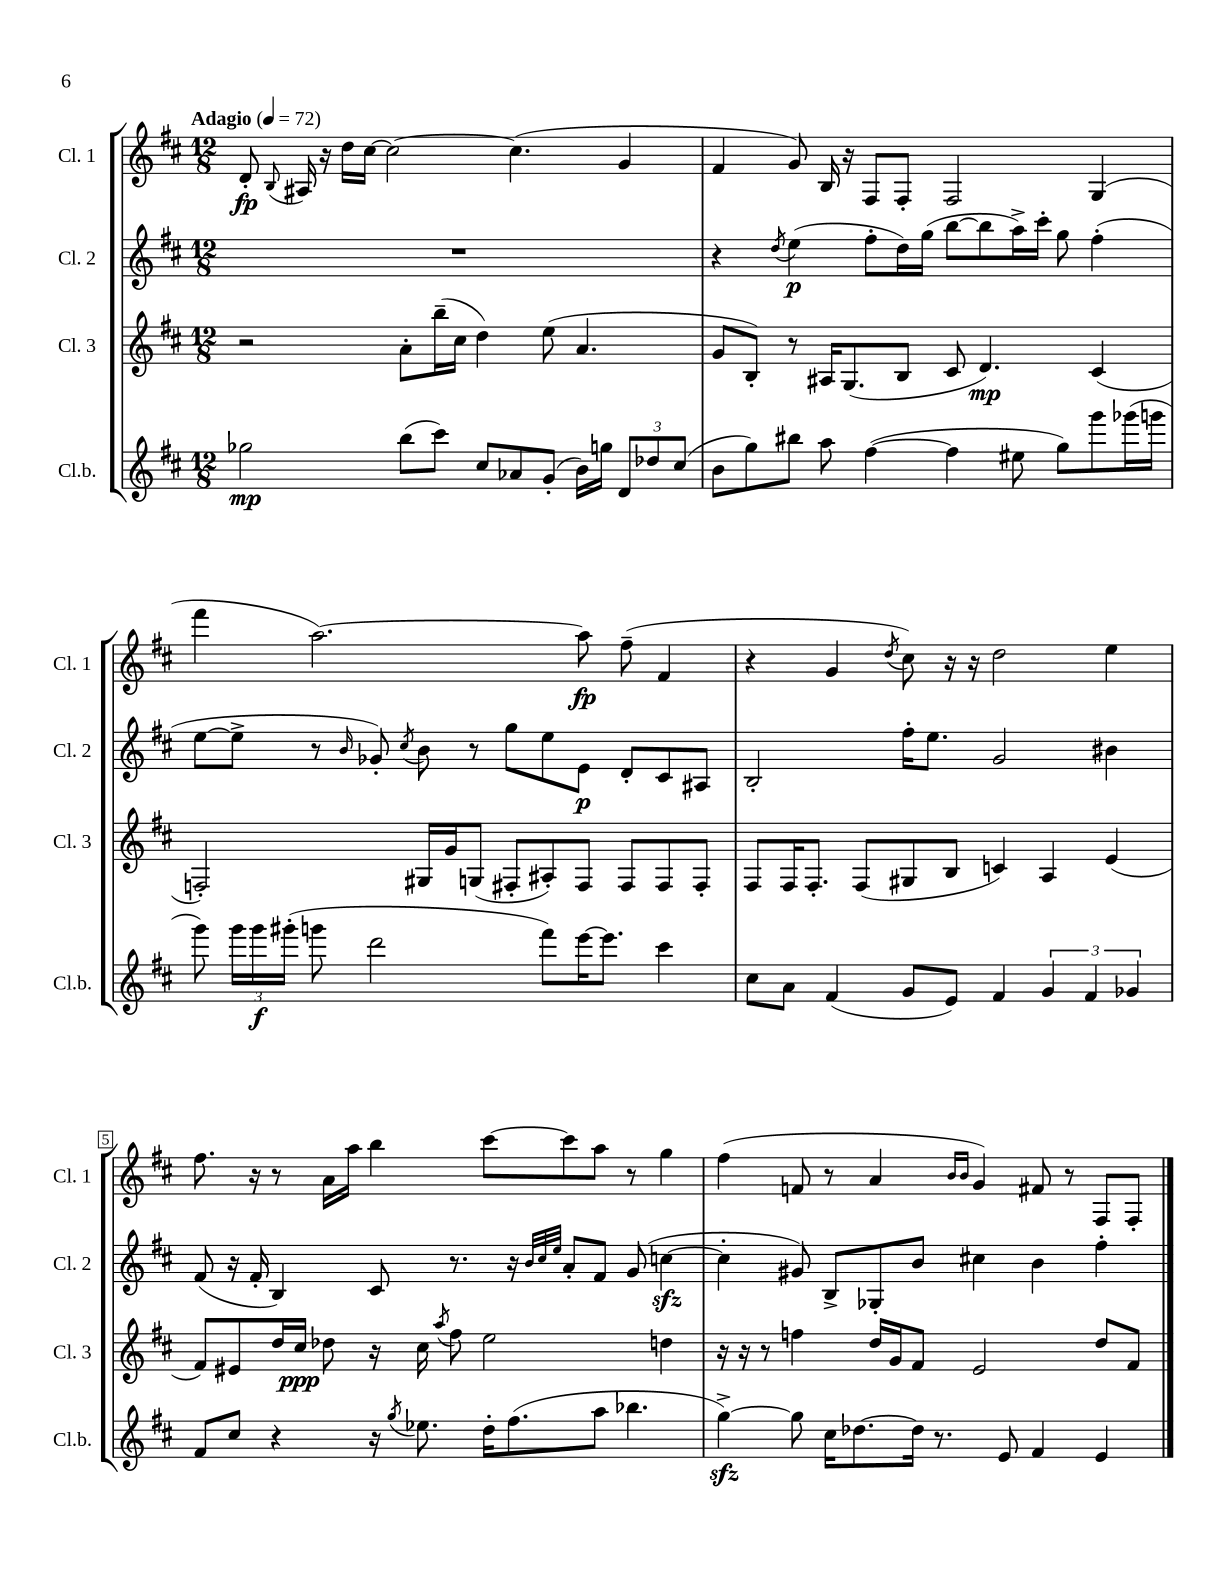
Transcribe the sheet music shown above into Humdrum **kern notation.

**kern	**kern	**kern	**kern
*staff4	*staff3	*staff2	*staff1
*clefG2	*clefG2	*clefG2	*clefG2
*k[f#c#]	*k[f#c#]	*k[f#c#]	*k[f#c#]
*M12/8	*M12/8	*M12/8	*M12/8
*MM72	*MM72	*MM72	*MM72
2gg-	2r	1.r	8d'
.	.	.	8qqB
.	.	.	16A#
.	.	.	16r
.	.	.	16dd
.	.	.	[16cc#
.	.	.	2cc#_
(8bb	8a'	.	.
8ccc#)	(16bb~	.	.
.	16cc#	.	.
8cc#	4dd)	.	.
8a-	.	.	(4.cc#]
(8g'	(8ee	.	.
16b)	4.a	.	.
16gg	.	.	.
12d	.	.	4g
12dd-	.	.	.
(12cc#	.	.	.
=	=	=	=
8b	8g	4r	4f#
8gg)	8B')	.	.
.	.	8qdd	.
8bb#	8r	(4ee	8g)
8aa	16A#	.	16B
.	(8.G	.	16r
([4ff#	.	8ff#'	8F#
.	8B	16dd)	8F#'
.	.	(16gg	.
4ff#]	8c#	[8bb	2F#
.	4.d)	8bb]	.
8ee#	.	16aa^)	.
.	.	16ccc#'	.
8gg)	.	8gg	.
8ggg	(4c#	(4ff#'	(4G
(16ggg-	.	.	.
16ggg	.	.	.
=	=	=	=
8ggg)	2F')	[8ee	4fff#
24ggg	.	8ee^]	.
24ggg	.	.	.
(24ggg#'	.	.	.
8ggg	.	8r	[2.aa)
.	.	16qqb	.
2ddd	.	8g-')	.
.	.	8qcc#	.
.	16G#	8b	.
.	16g	.	.
.	(8G	8r	.
.	8F#'	8gg	.
8fff#)	8A#')	8ee	.
[16eee	8F#	8e	8aa]
8.eee]	.	.	.
.	8F#	8d'	(8ff#~
4ccc#	8F#	8c#	4f#
.	8F#'	8A#	.
=	=	=	=
8cc#	8F#	2B'	4r
8a	16F#	.	.
.	8.F#'	.	.
(4f#	.	.	4g
.	(8F#	.	.
.	.	.	8qdd
8g	8G#	16ff#'	8cc#)
.	.	8.ee	.
8e)	8B	.	16r
.	.	.	16r
4f#	4c)	2g	2dd
6g	4A	.	.
6f#	.	.	.
.	(4e	4b#	4ee
6g-	.	.	.
=	=	=	=
8f#	8f#)	(8f#	8.ff#
8cc#	8e#	16r	.
.	.	16f#'	16r
4r	16dd	4B)	8r
.	16cc#	.	.
.	8dd-	.	16a
.	.	.	16aa
16r	16r	8c#	4bb
8qgg	.	.	.
8.ee-	16cc#	.	.
.	8qaa	.	.
.	8ff#	8.r	.
16dd'	2ee	.	[8ccc#
(8.ff#	.	16r	.
.	.	32qqb	.
.	.	32qqcc#	.
.	.	32qqee	.
.	.	8a'	8ccc#]
8aa	.	8f#	8aa
4.bb-	.	(8g	8r
.	4dd	[4cc	4gg
=	=	=	=
[4gg^)	16r	4cc']	(4ff#
.	16r	.	.
.	8r	.	.
8gg]	4ff	8g#)	8f
16cc#	.	8B^	8r
[8.dd-	.	.	.
.	16dd	8G-'	4a
.	16g	.	.
16dd-]	8f#	8b	.
8.r	.	.	.
.	.	.	16qqb
.	.	.	16qqb
.	2e	4cc#	4g)
8e	.	.	.
4f#	.	4b	8f#
.	.	.	8r
4e	8dd	4ff#'	8F#
.	8f#	.	8F#'
==	==	==	==
*-	*-	*-	*-
